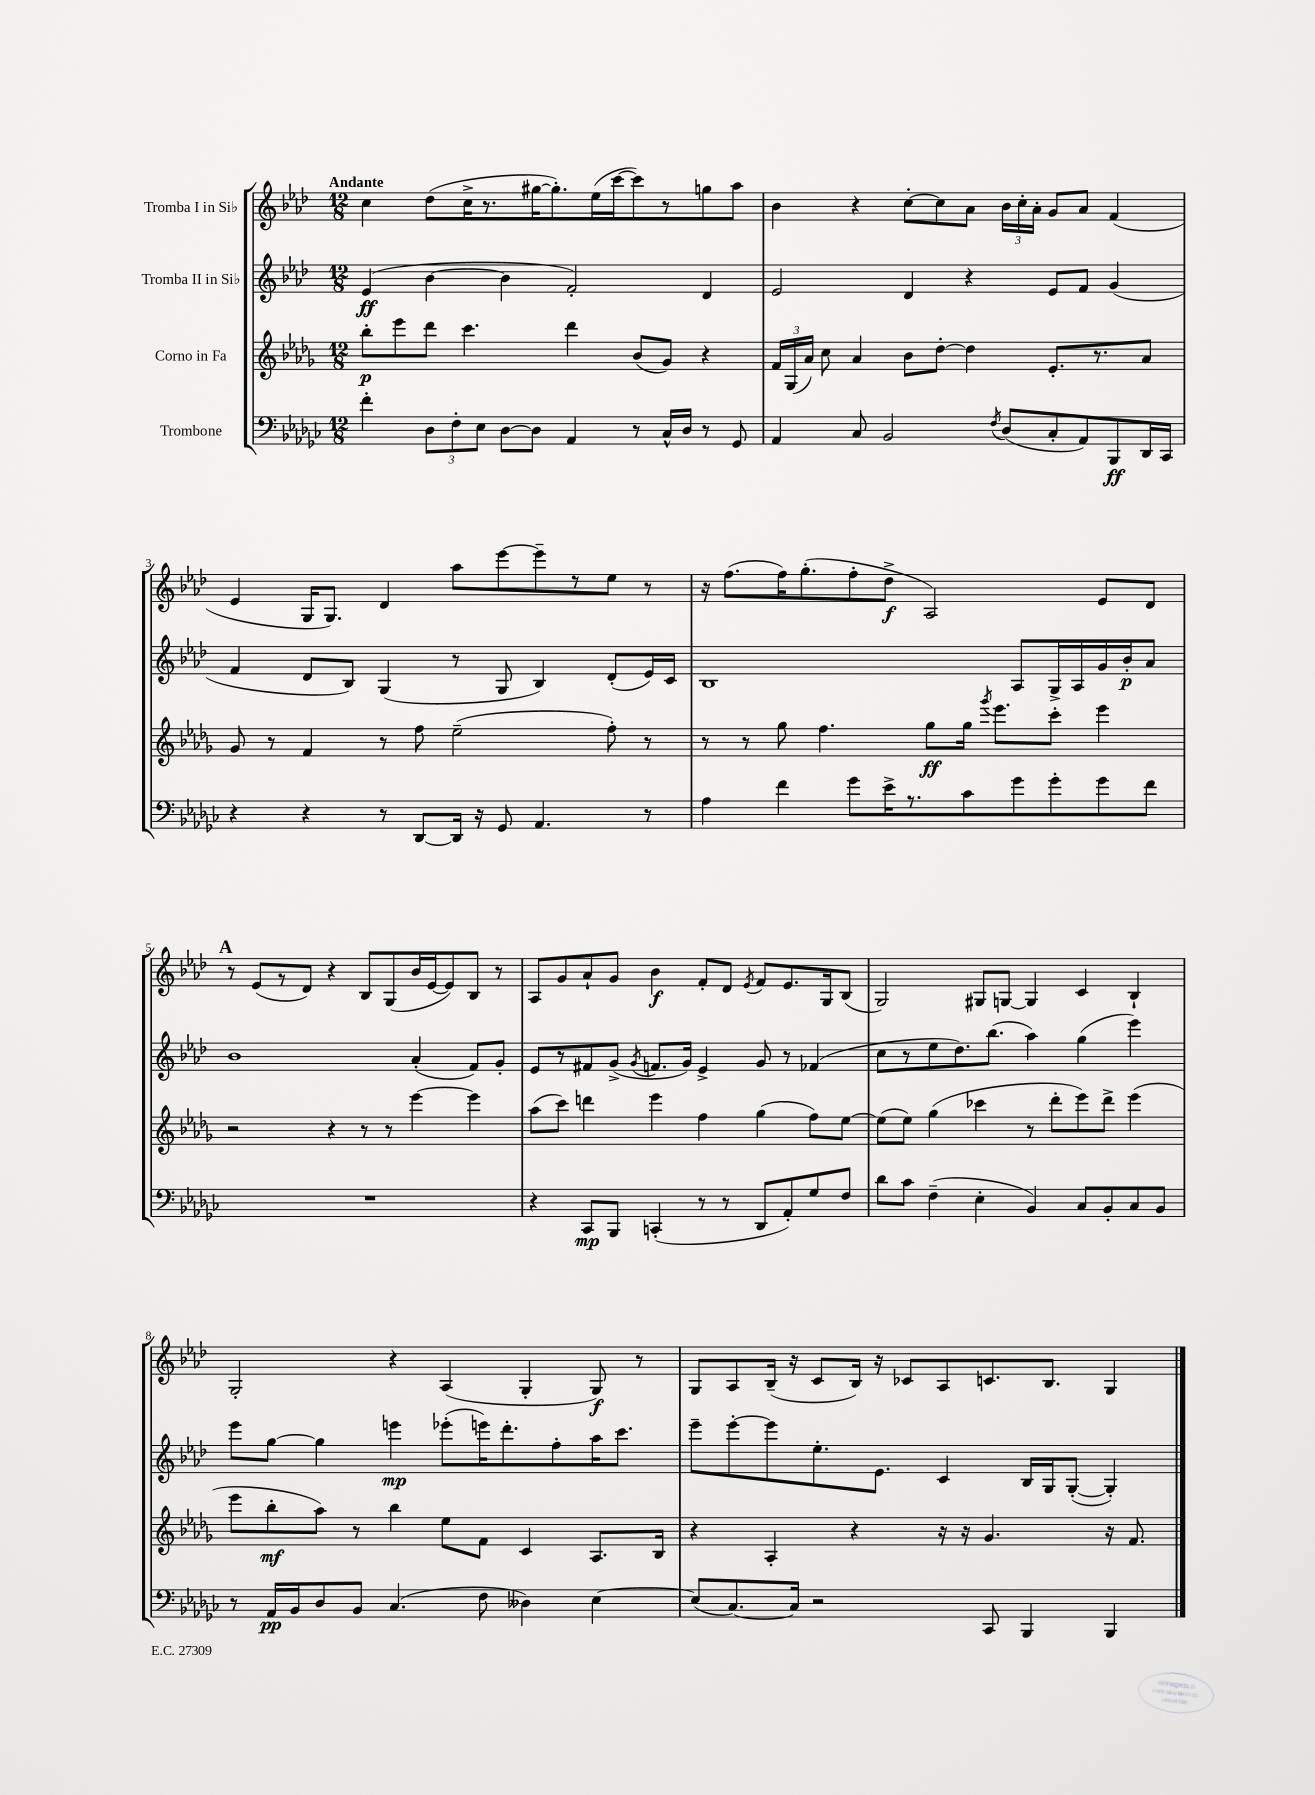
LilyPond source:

<<
\new StaffGroup <<
\new Staff = "s0" \with { instrumentName = "Tromba I in Sib" } {
    \clef treble \key aes \major \numericTimeSignature \time 12/8 \tempo "Andante"
    \autoBeamOff c''4 des''8[( c''16-> r8. gis''16~ gis''8.-.) ees''16( c'''16~ c'''8) r8 g''8 aes''8] |
    bes'4 r4 c''8[~-. c''8 aes'8] \tuplet 3/2 { bes'16[ c''16-. aes'16]-. } g'8[ aes'8] f'4( |
    ees'4 g16[ g8.]) des'4 aes''8[ ees'''8~ ees'''8-- r8 ees''8] r8 |
    r16 f''8.[( f''16) g''8.-.( f''8-. des''8]->\f aes2) ees'8[ des'8] |
    \mark \markup { \bold "A" } r8 ees'8[( r8 des'8]) r4 bes8[ g8( bes'16 ees'16~ ees'8) bes8] r8 |
    aes8[ g'8 aes'8-! g'8] bes'4\f f'8[-. des'8] \acciaccatura { ees'8 } f'8[ ees'8. g16 bes8]( |
    g2) gis8[ g8]~ g4 c'4 bes4-! |
    g2-. r4 aes4( g4-. g8\f) r8 |
    g8[ aes8 bes16]--( r16 c'8[ bes16]) r16 ces'8[ aes8 c'8. bes8.] g4 \bar "|." |
}
\new Staff = "s1" \with { instrumentName = "Tromba II in Sib" } {
    \clef treble \key aes \major \numericTimeSignature \time 12/8
    \autoBeamOff ees'4\ff( bes'4~ bes'4 f'2-.) des'4 |
    ees'2 des'4 r4 ees'8[ f'8] g'4( |
    f'4 des'8[ bes8]) g4( r8 g8 bes4) des'8[-.( ees'16) c'16] |
    bes1 aes8[ g16-> aes16 g'16 bes'16-.\p aes'8] |
    \mark \markup { \bold "A" } bes'1 aes'4-.( f'8[) g'8]-. |
    ees'8[ r8 fis'8 g'8]->( \acciaccatura { g'8 } f'8.[ g'16]) ees'4-> g'8 r8 fes'4( |
    c''8[ r8 ees''8 des''8.) bes''8.]( aes''4) g''4( ees'''4) |
    ees'''8[ g''8]~ g''4 e'''4\mp ees'''8[-.( e'''16) des'''8.-. f''8-. aes''16 c'''8.] |
    ees'''8[-- ees'''8~-. ees'''8 ees''8.-. ees'8.] c'4 bes16[ g16 g8]~-.( g4-.) \bar "|." |
}
\new Staff = "s2" \with { instrumentName = "Corno in Fa" } {
    \clef treble \key des \major \numericTimeSignature \time 12/8
    \autoBeamOff bes''8[-.\p ees'''8 des'''8] c'''4. des'''4 bes'8[( ges'8]) r4 |
    \tuplet 3/2 { f'16[ ges16( aes'16]) } c''8 aes'4 bes'8[ des''8]~-. des''4 ees'8.[-. r8. aes'8] |
    ges'8 r8 f'4 r8 f''8 ees''2--( f''8-.) r8 |
    r8 r8 ges''8 f''4. ges''8[\ff ges''16] \acciaccatura { ges'''8 } ees'''8.[ c'''8]-. ees'''4 |
    \mark \markup { \bold "A" } r2 r4 r8 r8 ees'''4~ ees'''4 |
    aes''8[( c'''8]) d'''4 ees'''4 f''4 ges''4( f''8[) ees''8]~ |
    ees''8[( ees''8]) ges''4( ces'''4 r8 des'''8[-. ees'''8) des'''8]-> ees'''4( |
    ees'''8[ bes''8-.\mf aes''8]) r8 bes''4 ees''8[ f'8] c'4 aes8.[ bes16] |
    r4 aes4-. r4 r16 r16 ges'4. r16 f'8. \bar "|." |
}
\new Staff = "s3" \with { instrumentName = "Trombone" } {
    \clef bass \key ges \major \numericTimeSignature \time 12/8
    \autoBeamOff f'4-. \tuplet 3/2 { des8[ f8-. ees8] } des8[~ des8] aes,4 r8 ces16[-^ des16] r8 ges,8 |
    aes,4 ces8 bes,2 \acciaccatura { f8 } des8[( ces8-. aes,8) bes,,8\ff des,16 ces,16] |
    r4 r4 r8 des,8[~ des,16] r16 ges,8 aes,4. r8 |
    aes4 f'4 ges'8[ ees'16-> r8. ces'8 ges'8 ges'8-. ges'8 f'8] |
    \mark \markup { \bold "A" } R1. |
    r4 ces,8[\mp bes,,8] c,4-.( r8 r8 des,8[ aes,8-.) ges8 f8] |
    des'8[ ces'8] f4--( ees4-. bes,4) ces8[ bes,8-. ces8 bes,8] |
    r8 aes,16[\pp bes,16 des8 bes,8] ces4.( f8 deses4) ees4~ |
    ees8[( ces8.~) ces16] r2 ces,8 bes,,4 bes,,4 \bar "|." |
}
>>
>>
